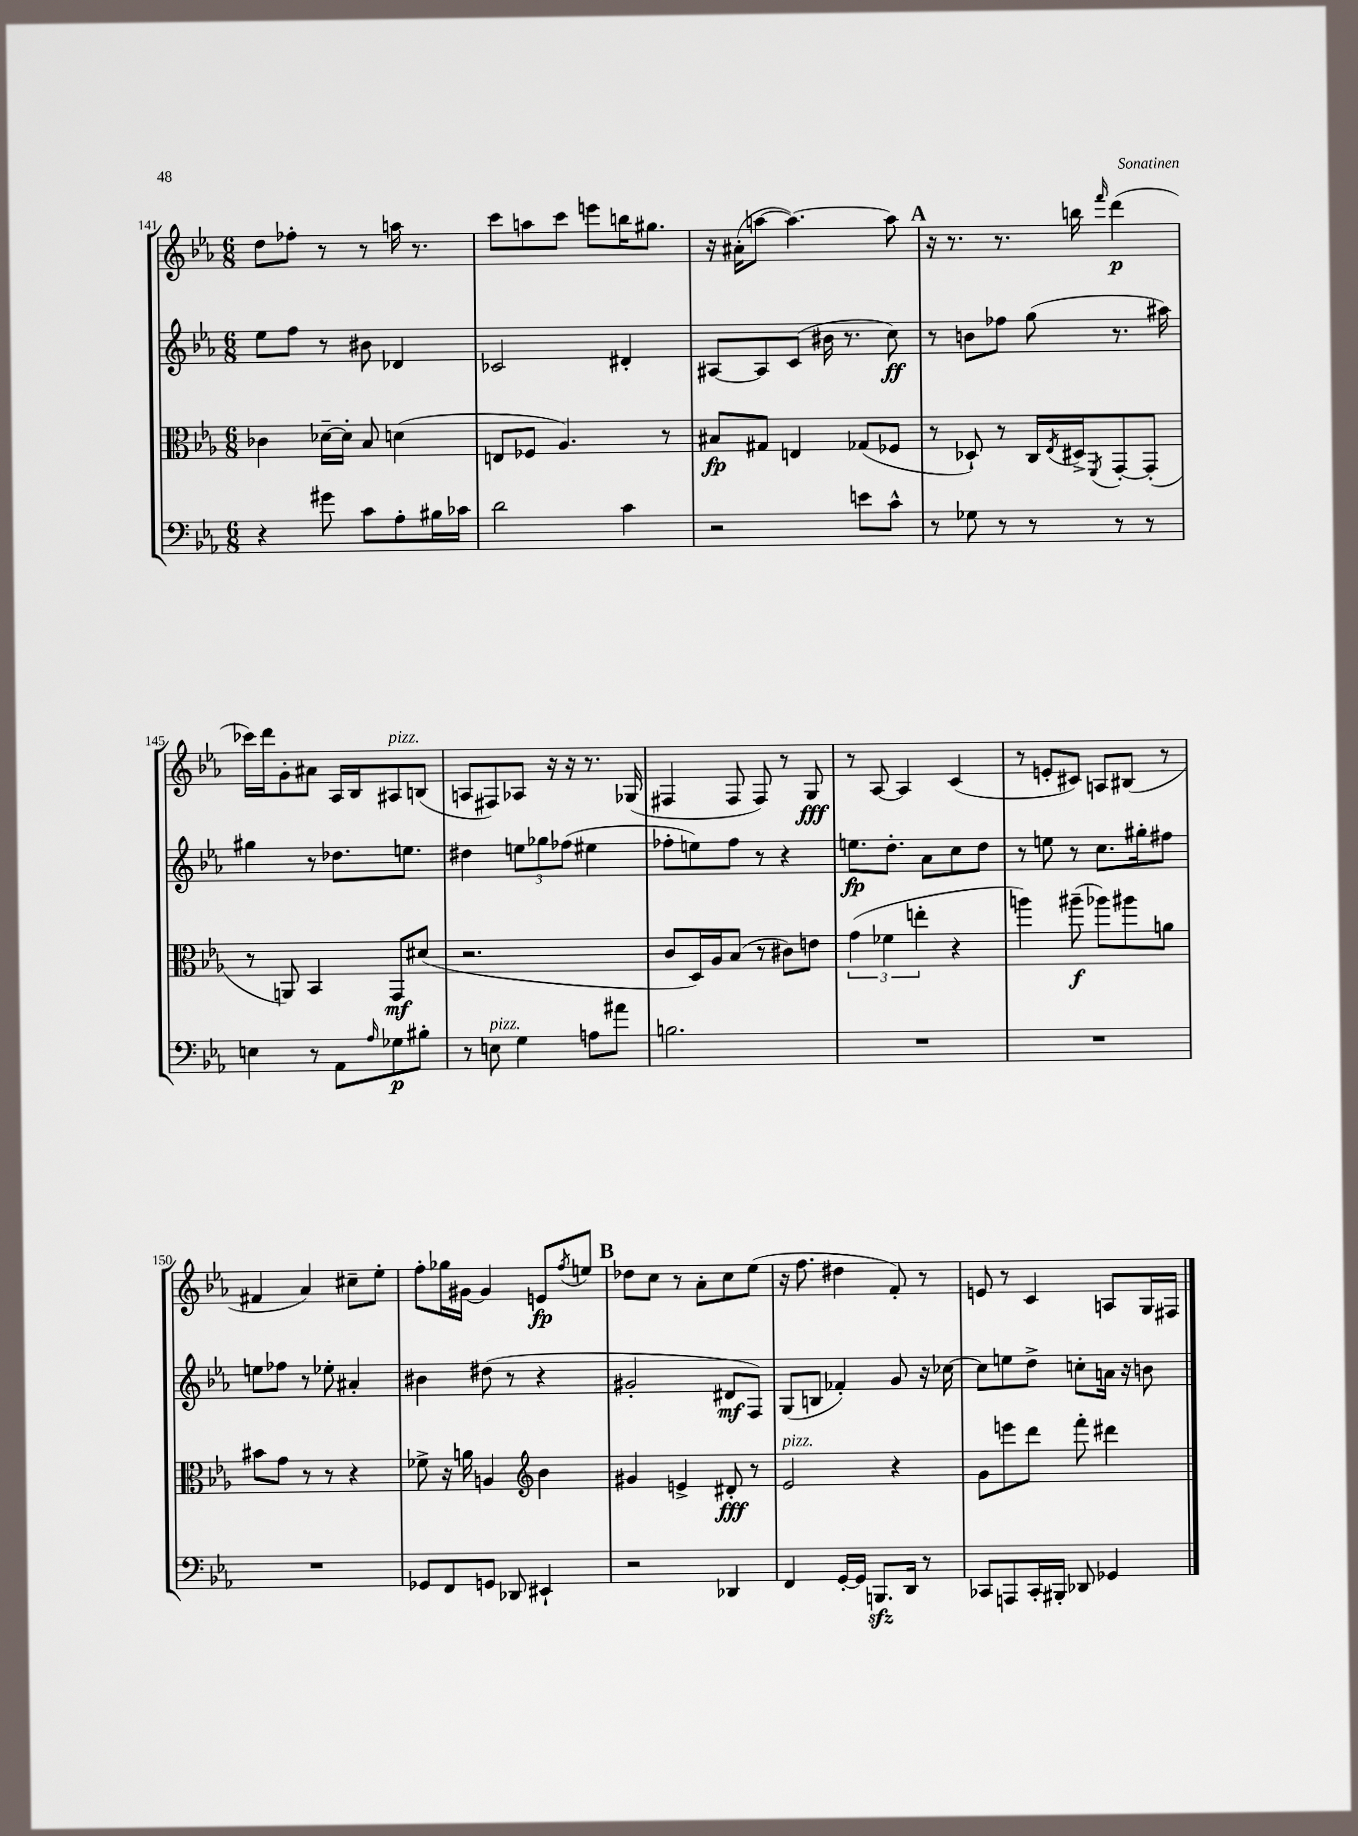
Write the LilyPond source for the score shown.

<<
\new StaffGroup <<
\new Staff = "s0" {
    \clef treble \key ees \major \numericTimeSignature \time 6/8
    d''8 fes''8-. r8 r8 a''16 r8. |
    c'''8 a''8 c'''8 e'''8 b''16 gis''8. |
    r16 ais'16-.( a''8~ a''4.~) a''8 |
    \mark \markup { \bold "A" } r16 r8. r8. b''16 \grace { f'''16 } d'''4\p( |
    ces'''16) d'''16 g'8-. ais'8 aes16 bes16 ais8^\markup { \italic "pizz." } b8( |
    a8 fis8) aes8 r16 r16 r8. ges16( |
    fis4 fis8 fis8) r8 g8\fff |
    r8 aes8~ aes4 c'4( |
    r8 e'8-. cis'8) a8 bis8( r8 |
    fis'4 aes'4) cis''8-- ees''8-. |
    f''8-. ges''16 gis'16~ gis'4 e'8\fp \acciaccatura { f''8 } e''8 |
    \mark \markup { \bold "B" } des''8 c''8 r8 aes'8-. c''8 ees''8( |
    r16 f''8. dis''4 f'8-.) r8 |
    e'8 r8 c'4 a8 g16 fis16 \bar "|." |
}
\new Staff = "s1" {
    \clef treble \key ees \major \numericTimeSignature \time 6/8
    ees''8 f''8 r8 bis'8 des'4 |
    ces'2 dis'4-. |
    ais8~ ais8 c'8( bis'16 r8. c''8\ff) |
    \mark \markup { \bold "A" } r8 b'8 fes''8 g''8( r8. ais''16) |
    gis''4 r8 des''8. e''8. |
    dis''4 \tuplet 3/2 { e''8 ges''8 fes''8( } eis''4 |
    fes''8-. e''8) fes''8 r8 r4 |
    e''8.\fp d''8.-. aes'8 c''8 d''8 |
    r8 e''8 r8 c''8. gis''16-. fis''8 |
    e''8 fes''8 r8 ees''8-. ais'4-. |
    bis'4 dis''8( r8 r4 |
    \mark \markup { \bold "B" } gis'2-. dis'8\mf f8) |
    g8( b8 fes'4-.) g'8 r16 ces''16~ |
    ces''8 e''8 d''8-> c''8-. a'16 r16 b'8 \bar "|." |
}
\new Staff = "s2" {
    \clef alto \key ees \major \numericTimeSignature \time 6/8
    ces'4 des'16~-- des'16-. bes8 d'4( |
    e8 fes8 aes4.) r8 |
    bis8\fp gis8 e4 ges8( fes8 |
    \mark \markup { \bold "A" } r8 des8-!) r8 c16 \acciaccatura { ees8 } dis16-> \acciaccatura { f,8 } g,8~-. g,8-.( |
    r8 a,8) bes,4 g,8\mf dis'8( |
    r2. |
    c'8 d16) aes16 bes8( r8 cis'8) e'8 |
    \tuplet 3/2 { g'4( fes'4 e''4-. } r4 |
    a''4) ais''8--\f( aes''8) ais''8 a'8 |
    bis'8 g'8 r8 r8 r4 |
    fes'8-> r16 a'16 a4 \clef treble bes'4 |
    \mark \markup { \bold "B" } gis'4 e'4-> dis'8-.\fff r8 |
    ees'2^\markup { \italic "pizz." } r4 |
    g'8 e'''8 d'''8 f'''8-. dis'''4 \bar "|." |
}
\new Staff = "s3" {
    \clef bass \key ees \major \numericTimeSignature \time 6/8
    r4 gis'8 c'8 aes8-. bis16 ces'16 |
    d'2 c'4 |
    r2 e'8 c'8-^ |
    \mark \markup { \bold "A" } r8 ges8 r8 r8 r8 r8 |
    e4 r8 aes,8 \grace { aes16 } ges8\p bis8-. |
    r8 e8^\markup { \italic "pizz." } g4 a8 ais'8 |
    b2. |
    R2. |
    R2. |
    R2. |
    ges,8 f,8 g,8 des,8 eis,4-! |
    \mark \markup { \bold "B" } r2 des,4 |
    f,4 g,16~-. g,16 b,,8.\sfz d,16 r8 |
    ces,8 a,,8 ces,16-. bis,,16-. des,8 ges,4 \bar "|." |
}
>>
>>
\layout { \context { \Score currentBarNumber = #141 } }
